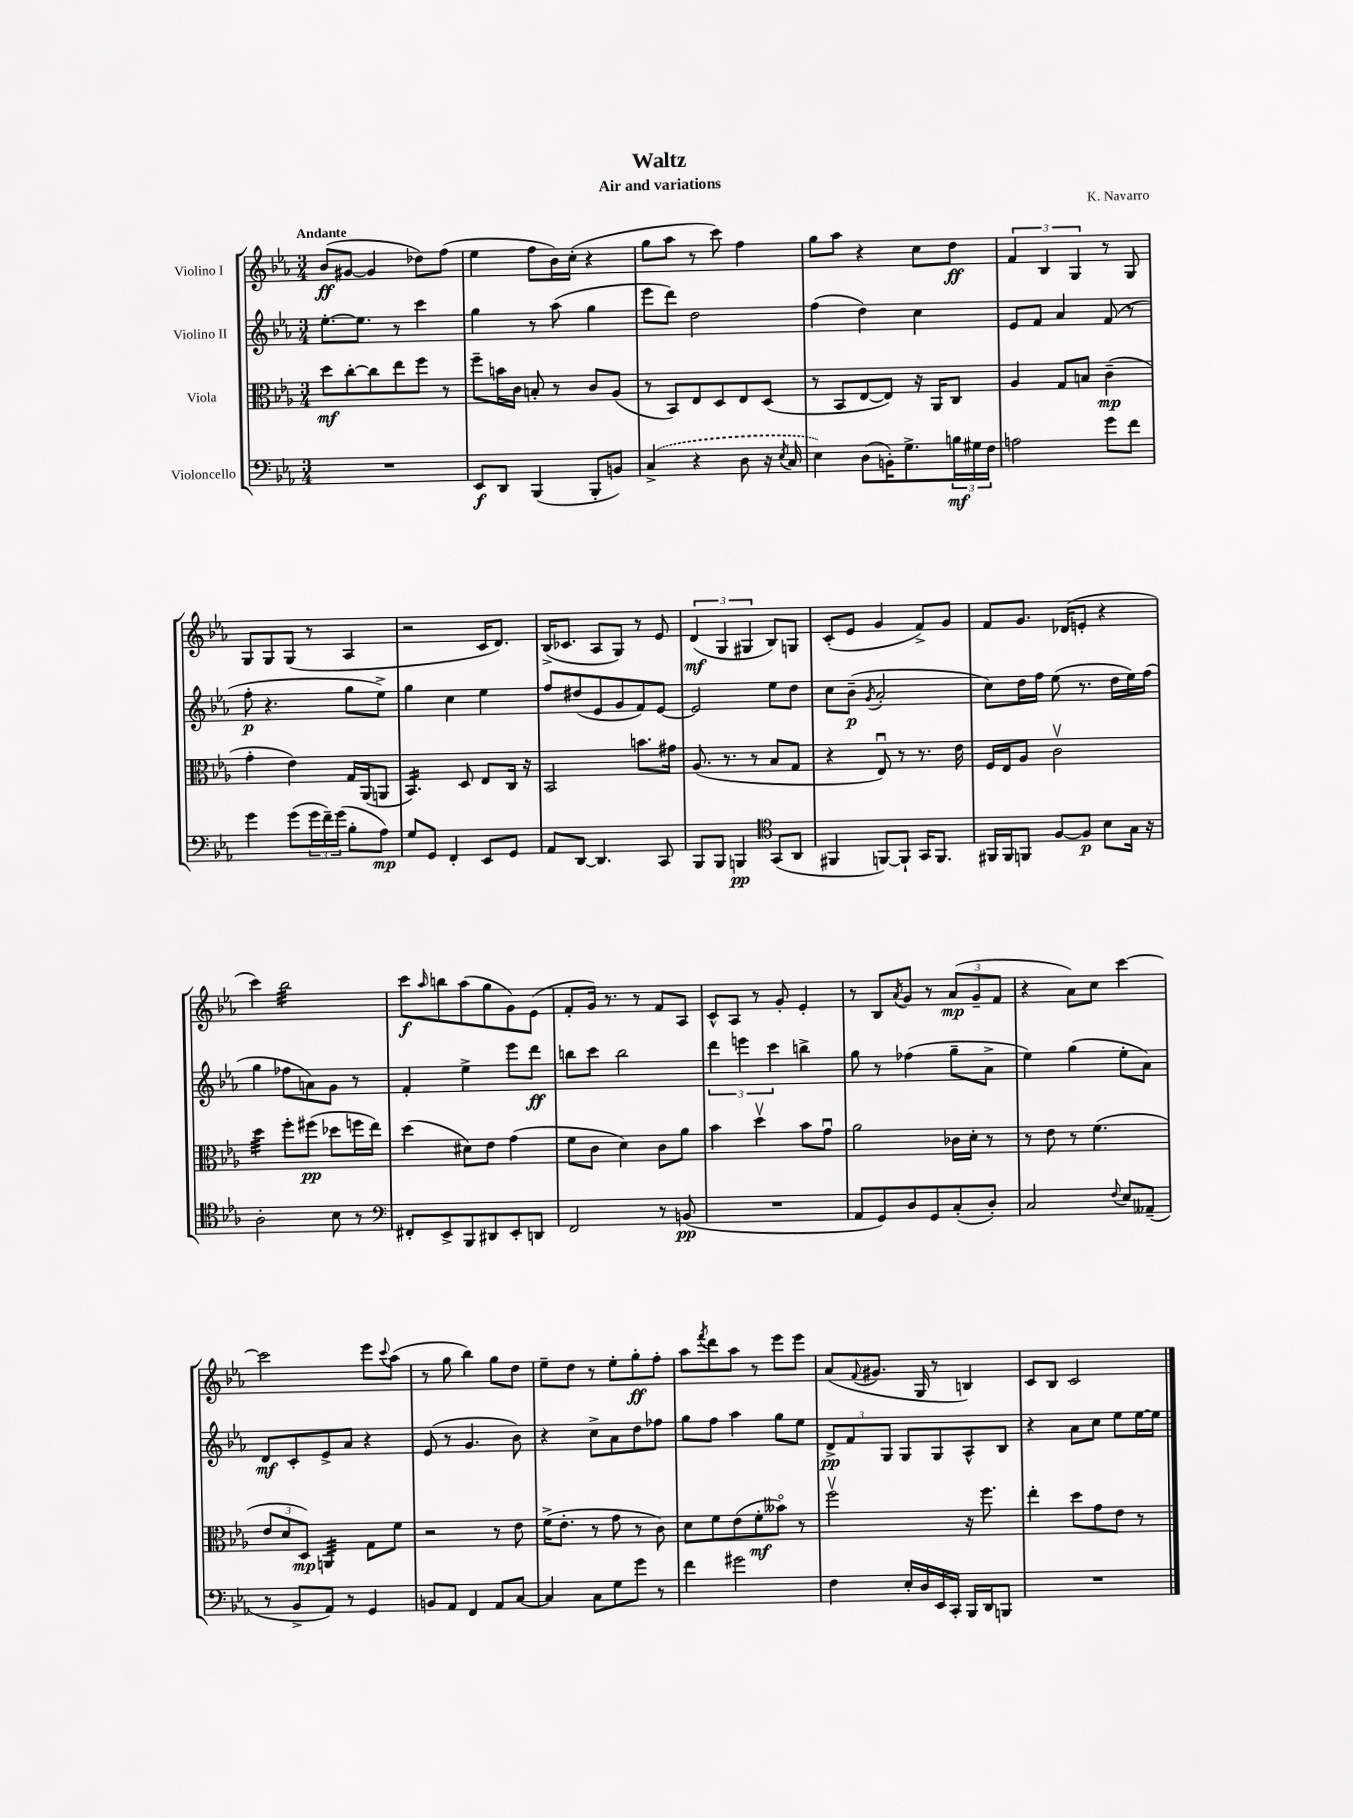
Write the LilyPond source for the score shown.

\header { title = "Waltz" composer = "K. Navarro" subtitle = "Air and variations" }
<<
\new StaffGroup <<
\new Staff = "s0" \with { instrumentName = "Violino I" } {
    \clef treble \key ees \major \numericTimeSignature \time 3/4 \tempo "Andante"
    bes'8\ff( gis'8~ gis'4 des''8) f''8( |
    ees''4 f''8 bes'16) c''16-.( r4 |
    g''8 aes''8 r8 c'''8) f''4 |
    g''8 aes''8 r4 c''8 d''8\ff |
    \tuplet 3/2 { f'4 bes4 g4 } r8 g8 |
    g8 g8 g8( r8 aes4 |
    r2 c'16 d'8.) |
    bes16->( ces'8. aes8 g8) r8 ees'8 |
    \tuplet 3/2 { d'4\mf( g4 gis4 } bes8) g8 |
    c'8-.( ees'8 g'4 f'8->) g'8 |
    f'8 g'8. des'16( e'8-. r4 |
    c'''4) bes''2:32 |
    c'''8\f \grace { aes''16 } b''8 aes''8( g''8 g'8) ees'8( |
    f'8-. g'16) r8. r8 f'8 aes8 |
    c'8-^ aes8 r8 g'8-. ees'4-. |
    r8 bes8 \acciaccatura { aes'8 } g'8 r8 \tuplet 3/2 { aes'8\mp( g'8-- f'8 } |
    r4 aes'8) c''8 c'''4~ |
    c'''2 ees'''8 \appoggiatura { c'''8 } aes''8( |
    r8 g''8 bes''4) g''8 d''8 |
    ees''8-- d''8 r8 ees''8-. g''8-.\ff f''8-. |
    aes''8 \acciaccatura { f'''8 } d'''8 aes''8 r8 ees'''8 ees'''8 |
    aes'8( \appoggiatura { f'8 } gis'8. g16 r8 b4) |
    c'8 bes8 c'2 \bar "|." |
}
\new Staff = "s1" \with { instrumentName = "Violino II" } {
    \clef treble \key ees \major \numericTimeSignature \time 3/4
    ees''8.~-. ees''8. r8 c'''4 |
    g''4 r8 aes''8( g''4 |
    ees'''8 d'''8) d''2 |
    f''4( d''4) c''4 |
    ees'8 f'8 aes'4 f'8( r8 |
    f''8-.\p r4. g''8 ees''8->) |
    g''4 c''4 ees''4 |
    f''8 dis''8( ees'8 g'8 f'8) ees'8~ |
    ees'2 ees''8 d''8 |
    c''8 bes'8--\p( \acciaccatura { g'8 } aes'2-. |
    c''8) d''16 f''16 ees''8( r8. d''16 ees''16) f''16( |
    g''4 fes''8 a'8) g'8 r8 |
    f'4-. ees''4-> ees'''8 d'''8\ff |
    b''8 c'''8 b''2 |
    \tuplet 3/2 { d'''4 e'''4 c'''4 } b''4-> |
    g''8 r8 fes''4( g''8-- aes'8-> |
    ees''4) g''4( ees''8-. aes'8) |
    d'8\mf c'8-. ees'8-> aes'8 r4 |
    ees'8( r8 g'4. bes'8) |
    r4 c''8-> aes'8 d''8 fes''8 |
    g''8 f''8 aes''4 g''8 ees''8 |
    \tuplet 3/2 { d'8->\pp f'8 g8 } g8 g8 aes8-^ bes8 |
    r4 aes'8 c''8 ees''8 ees''16~ ees''16 \bar "|." |
}
\new Staff = "s2" \with { instrumentName = "Viola" } {
    \clef alto \key ees \major \numericTimeSignature \time 3/4
    d''8\mf c''8~-. c''8 ees''8 f''8 r8 |
    f''8-- b'16 c'16 b8-. r8 c'8 aes8( |
    r8 bes,8) ees8 d8 ees8 d8( |
    r8 bes,8 ees8~ ees8) r16 aes,16 c8 |
    aes4 g8 b8 c'4--\mp( |
    g'4-. ees'4) g16 aes,16( a,8 |
    bes,4.:16) d8 ees8 c16 r16 |
    bes,2 b'8. gis'16 |
    aes8.( r8. r8 bes8 g8 |
    r4 ees8\downbow) r8 r8. ees'16 |
    f16 ees16 aes8 c'2\upbow |
    d''4:32 f''8-. fis''8\pp( des''8 f''16 ees''16) |
    d''4( dis'8) ees'8 g'4( |
    f'8 c'8 d'4) c'8 aes'8 |
    bes'4 d''4\upbow bes'8 g'8\downbow |
    aes'2 ces'16 d'16-. r8 |
    r8 ees'8 r8 f'4.( |
    \tuplet 3/2 { ees'8 d'8 d8\mp) } a,4:32 g8 f'8 |
    r2 r8 ees'8 |
    f'16->( ees'8.-. r8 g'8 r8 c'8) |
    d'8 f'8 ees'8( f'8-.\mf beses'8\flageolet) r8 |
    f''2\upbow r16 f''8. |
    ees''4-. d''8 g'8 ees'8 r8 \bar "|." |
}
\new Staff = "s3" \with { instrumentName = "Violoncello" } {
    \clef bass \key ees \major \numericTimeSignature \time 3/4
    R2. |
    ees,8\f d,8 bes,,4( bes,,8-. b,8) |
    \once \slurDashed c4->( r4 d8 r16 \acciaccatura { ees8 } c16 |
    ees4) d8( b,16-.) g8.-> \tuplet 3/2 { b16\mf gis16 f16 } |
    a2 g'8 f'8 |
    g'4 g'8( \tuplet 3/2 { g'16 f'16--) g'16( } bes8-. aes8\mp) |
    g8 g,8 f,4-. ees,8 g,8 |
    aes,8 d,8~ d,4. c,8 |
    bes,,8 bes,,8 b,,4\pp \clef tenor g,8( aes,8 |
    fis,4 f,8~) f,8-! g,16 f,8. |
    fis,16 fis,16 f,8 f8~ f8\p bes8 g16 r16 |
    aes2-. bes8 r8 |
    \clef bass fis,8-. ees,8-> bes,,8 dis,8 ees,8-. d,8 |
    f,2 r8 b,8\pp( |
    R2. |
    aes,8 g,8) d8 g,8 c8-.( d8-.) |
    c2 \appoggiatura { f8 } ees8 aeses,8--( |
    r8 bes,8-> aes,8) r8 g,4 |
    b,8 aes,8 f,4 aes,8 c8~ |
    c4 c8 g8 g'8 r8 |
    f'4 gis'2 |
    f4 ees16-. d16 ees,16 c,16-. bes,,16 d,16 b,,8 |
    R2. \bar "|." |
}
>>
>>
\layout { \context { \Score \remove "Bar_number_engraver" } }
